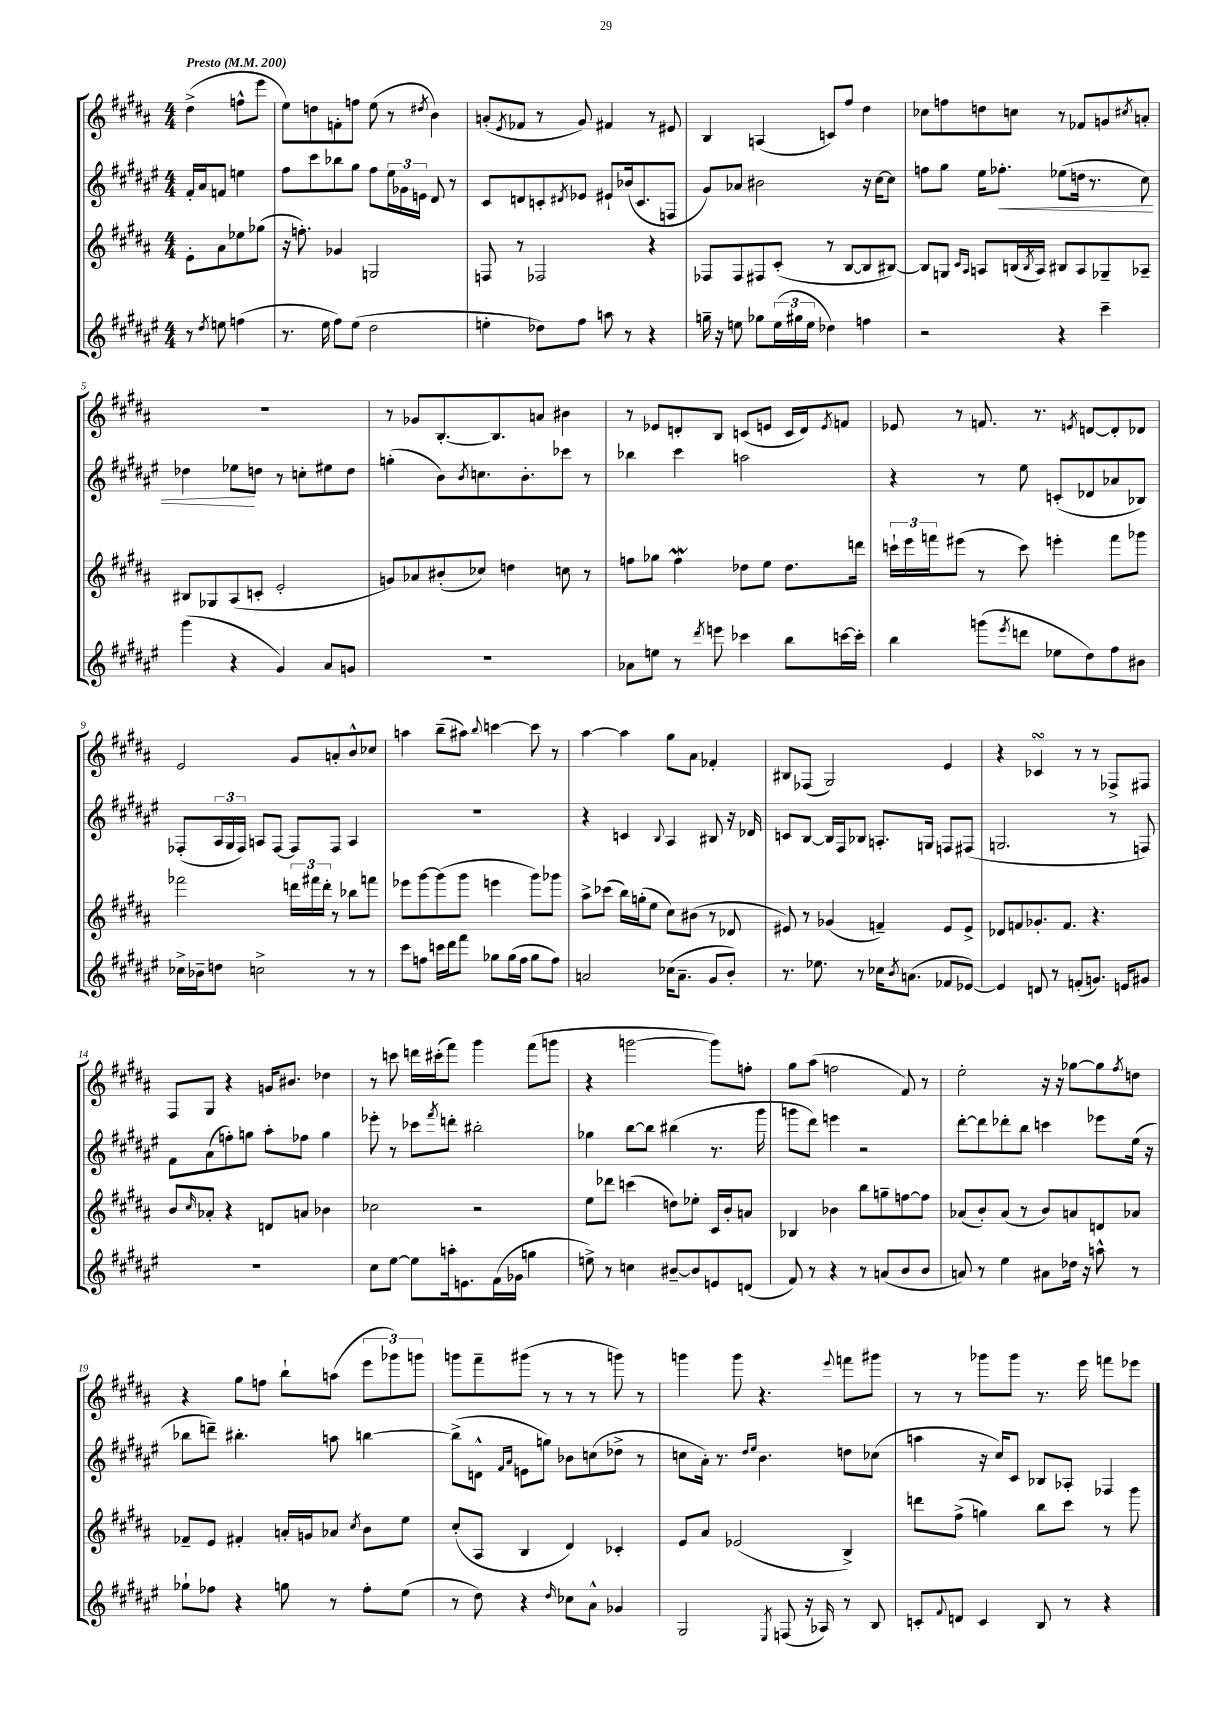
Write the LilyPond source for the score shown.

<<
\new StaffGroup <<
\new Staff = "s0" {
    \clef treble \key b \major \numericTimeSignature \time 4/4 \partial 2 \tempo "Presto" 4 = 200
    dis''4->( f''8-^ e'''8 |
    e''8) d''8 f'8-. f''8 e''8( r8 \acciaccatura { dis''8 } b'4) |
    a'8-.( \acciaccatura { e'8 } fes'8 r8 gis'8) fis'4 r8 eis'8 |
    b4 a4( c'8) fis''8 dis''4 |
    ces''8 f''8 d''8 c''8 r8 fes'8 g'8 \acciaccatura { cis''8 } a'8-. |
    R1 |
    r8 ges'8 b8.~-. b8. a'8 bis'4 |
    r8 ees'8 d'8-. b8 c'8( e'8 c'16 d'16) \acciaccatura { e'8 } f'8 |
    ees'8 r8 f'8. r8. \acciaccatura { e'8 } d'8~ d'8-. des'8 |
    e'2 gis'8 a'8-. b'8-^ ces''8 |
    a''4 b''8--( ais''8) \appoggiatura { b''8 } c'''4~ c'''8 r8 |
    ais''4~ ais''4 gis''8 ais'8 fes'4-. |
    bis8 fes8( gis2) e'4 |
    r4 ces'4\turn r8 r8 fes8-> fis8 |
    fis8 gis8 r4 g'16 bis'8. des''4 |
    r8 c'''8 d'''16 cis'''16-.( fis'''8) gis'''4 fis'''8( g'''8 |
    r4 g'''2~ g'''8) f''8-. |
    gis''8 ais''8( f''2 fis'8) r8 |
    e''2-. r16 r16 ges''8~ ges''8 \acciaccatura { fis''8 } d''8 |
    r4 gis''8 f''8 b''8-! a''8( \tuplet 3/2 { e'''8 ges'''8) g'''8 } |
    g'''8 fis'''8-- gis'''8( r8 r8 r8 g'''8) r8 |
    g'''4 g'''8 r4. \appoggiatura { e'''8 } f'''8 gis'''8 |
    r8 r8 ges'''8 ges'''8 r8. e'''16 f'''8 ees'''8 \bar "|." |
}
\new Staff = "s1" {
    \clef treble \key fis \major \numericTimeSignature \time 4/4 \partial 2
    fis'16-. ais'16 f'8 e''4 |
    fis''8 cis'''8 bes''8 gis''8 fis''8 \tuplet 3/2 { eis''16 ges'16 e'16 } dis'8 r8 |
    cis'8 d'8 c'8-. \acciaccatura { dis'8 } ees'8 eis'8-! bes'16( c'8. f8 |
    gis'8) aes'8 bis'2 r16 cis''16~ cis''8 |
    f''8 gis''8 eis''16 fes''8.-.\< ees''8( d''16 r8. cis''8) |
    des''4 ees''8\! d''8 r8 c''8-. eis''8 d''8 |
    g''4-.( b'8) \acciaccatura { b'8 } c''8. b'8.-. ces'''8 r8 |
    bes''4 cis'''4 a''2 |
    r4 r8 eis''8 c'8-.( des'8 aes'8 bes8) |
    fes8-.( \tuplet 3/2 { ais16 gis16 fes16) } a8 fes8~ fes8 fes8 a4 |
    R1 |
    r4 c'4 \appoggiatura { b8 } ais4 bis8 r16 des'16 |
    c'8 b8~ b16 fis16 bes8 a8.-. g16 f8 fis8( |
    g2. r8 f8) |
    fis'8 ais'8( f''8-.) g''8 ais''8-. fes''8 g''4 |
    ees'''8-. r8 ces'''8 \acciaccatura { fis'''8 } d'''8-. bis''2-. |
    ges''4 b''8~ b''8 bis''4( r8. gis'''16 |
    g'''8 dis'''8) e'''4 r2 |
    dis'''8~-. dis'''8 des'''8-. b''8 c'''4 ees'''8 eis''16( r16 |
    bes''8 d'''8--) bis''4.-. a''8 b''4~ |
    b''8->( d'8-^ \grace { fis'16 ais'16 } e'8 g''8) bes'8 c''8( des''8-> r8 |
    c''8 ais'16-.) r8. \grace { dis''16 eis''16 } b'4. d''8 ces''8( |
    a''4 r16 cis''16) cis'8 bes8 aes8-. fes4 \bar "|." |
}
\new Staff = "s2" {
    \clef treble \key b \major \numericTimeSignature \time 4/4 \partial 2
    e'8-. ais'8 ees''8 ges''8( |
    r16 f''8.-.) ges'4 g2 |
    f8 r8 fes2 r4 |
    fes8 fes8 fis8 cis'8-.( r8 b8~ b8 bis8~) |
    bis8 g8 \grace { cis'16 ais16 } a8 b16( \acciaccatura { b8 } a16) bis8 a8 ges8-- aes8-- |
    bis8 ges8 ais8( c'8-. e'2-. |
    g'8) aes'8 bis'8-.( ces''8) d''4 c''8 r8 |
    f''8 ges''8 f''4\mordent des''8 e''8 des''8. d'''16 |
    \tuplet 3/2 { c'''16-! e'''16 f'''16 } eis'''8( r8 c'''8) e'''4-. f'''8 ges'''8 |
    fes'''2 \tuplet 3/2 { d'''16 fis'''16 d'''16-. } r8 bes''8 f'''8 |
    ees'''8 gis'''8~ gis'''8( gis'''8 e'''4 gis'''8) ges'''8 |
    ais''8-> ces'''8( b''16) g''16-.( e''8 cis''8) bis'8( r8 des'8 |
    eis'8) r8 ges'4( f'4--) eis'8 eis'8-> |
    des'8 f'8 ges'8.-. f'8. r4. |
    b'8 \grace { cis''16 } aes'8-. r4 d'8 a'8 bes'4 |
    ces''2 r2 |
    e''8 des'''8 c'''4( d''8) ees''8-. cis'16 b'16-. a'8 |
    bes4 bes'4 b''8 g''8-- f''8~ f''8 |
    aes'8( b'8-.) aes'8( r8 b'8) a'8 d'8 aes'8 |
    fes'8-- e'8 fis'4-. a'16-. g'16 aes'8 \acciaccatura { cis''8 } b'8 e''8 |
    cis''8-.( ais8 b4 dis'4) ces'4-. |
    e'8 ais'8 ees'2( b4->) |
    d'''8 fis''8->( g''4) b''8 cis'''8 r8 gis'''8 \bar "|." |
}
\new Staff = "s3" {
    \clef treble \key fis \major \numericTimeSignature \time 4/4 \partial 2
    r8 \acciaccatura { dis''8 } e''8 f''4( |
    r8. eis''16 fis''8) eis''8( dis''2 |
    e''4-. des''8) fis''8 a''8 r8 r4 |
    g''16-- r16 e''8 ges''8 \tuplet 3/2 { e''16( gis''16 e''16 } des''4) f''4 |
    r2 r4 cis'''4-- |
    gis'''4( r4 gis'4) ais'8 g'8 |
    R1 |
    aes'8 e''8 r8 \acciaccatura { dis'''8 } e'''8 ces'''4 b''8 c'''16~ c'''16-. |
    b''4 g'''8( \acciaccatura { eis'''8 } d'''8 ees''8 dis''8) fis''8 bis'8 |
    ces''16-> bes'16-- d''8 c''2-> r8 r8 |
    cis'''8 f''8 c'''16 dis'''16 fis'''8 ges''8 ges''16( f''16 ges''8 f''8) |
    a'2 ces''16( a'8.-- gis'8 b'8-.) |
    r8. ees''8. r8 ces''16 \acciaccatura { b'8 } a'8.( fes'8 ees'8~) |
    ees'4 d'8 r8 f'8-.( g'8.) e'16 gis'8 |
    R1 |
    cis''8 eis''8~ eis''8 a''16-. e'8. fis'16( ges'16 g''4 |
    e''8->) r8 c''4 bis'8~-- bis'8 e'8 d'8( |
    fis'8) r8 r4 r8 a'8( b'8 b'8 |
    a'8) r8 eis''4 ais'8 des''16 r16 a''8-^ r8 |
    ges''8-! fes''8 r4 g''8 r8 fes''8-. eis''8( |
    r8 dis''8) r4 \grace { dis''16 } ces''8 ais'8-^ ges'4 |
    gis2 \acciaccatura { eis8 } f8( r16 aes16) r8 b8 |
    c'8-. \appoggiatura { fis'8 } d'8 c'4 b8 r8 r4 \bar "|." |
}
>>
>>
